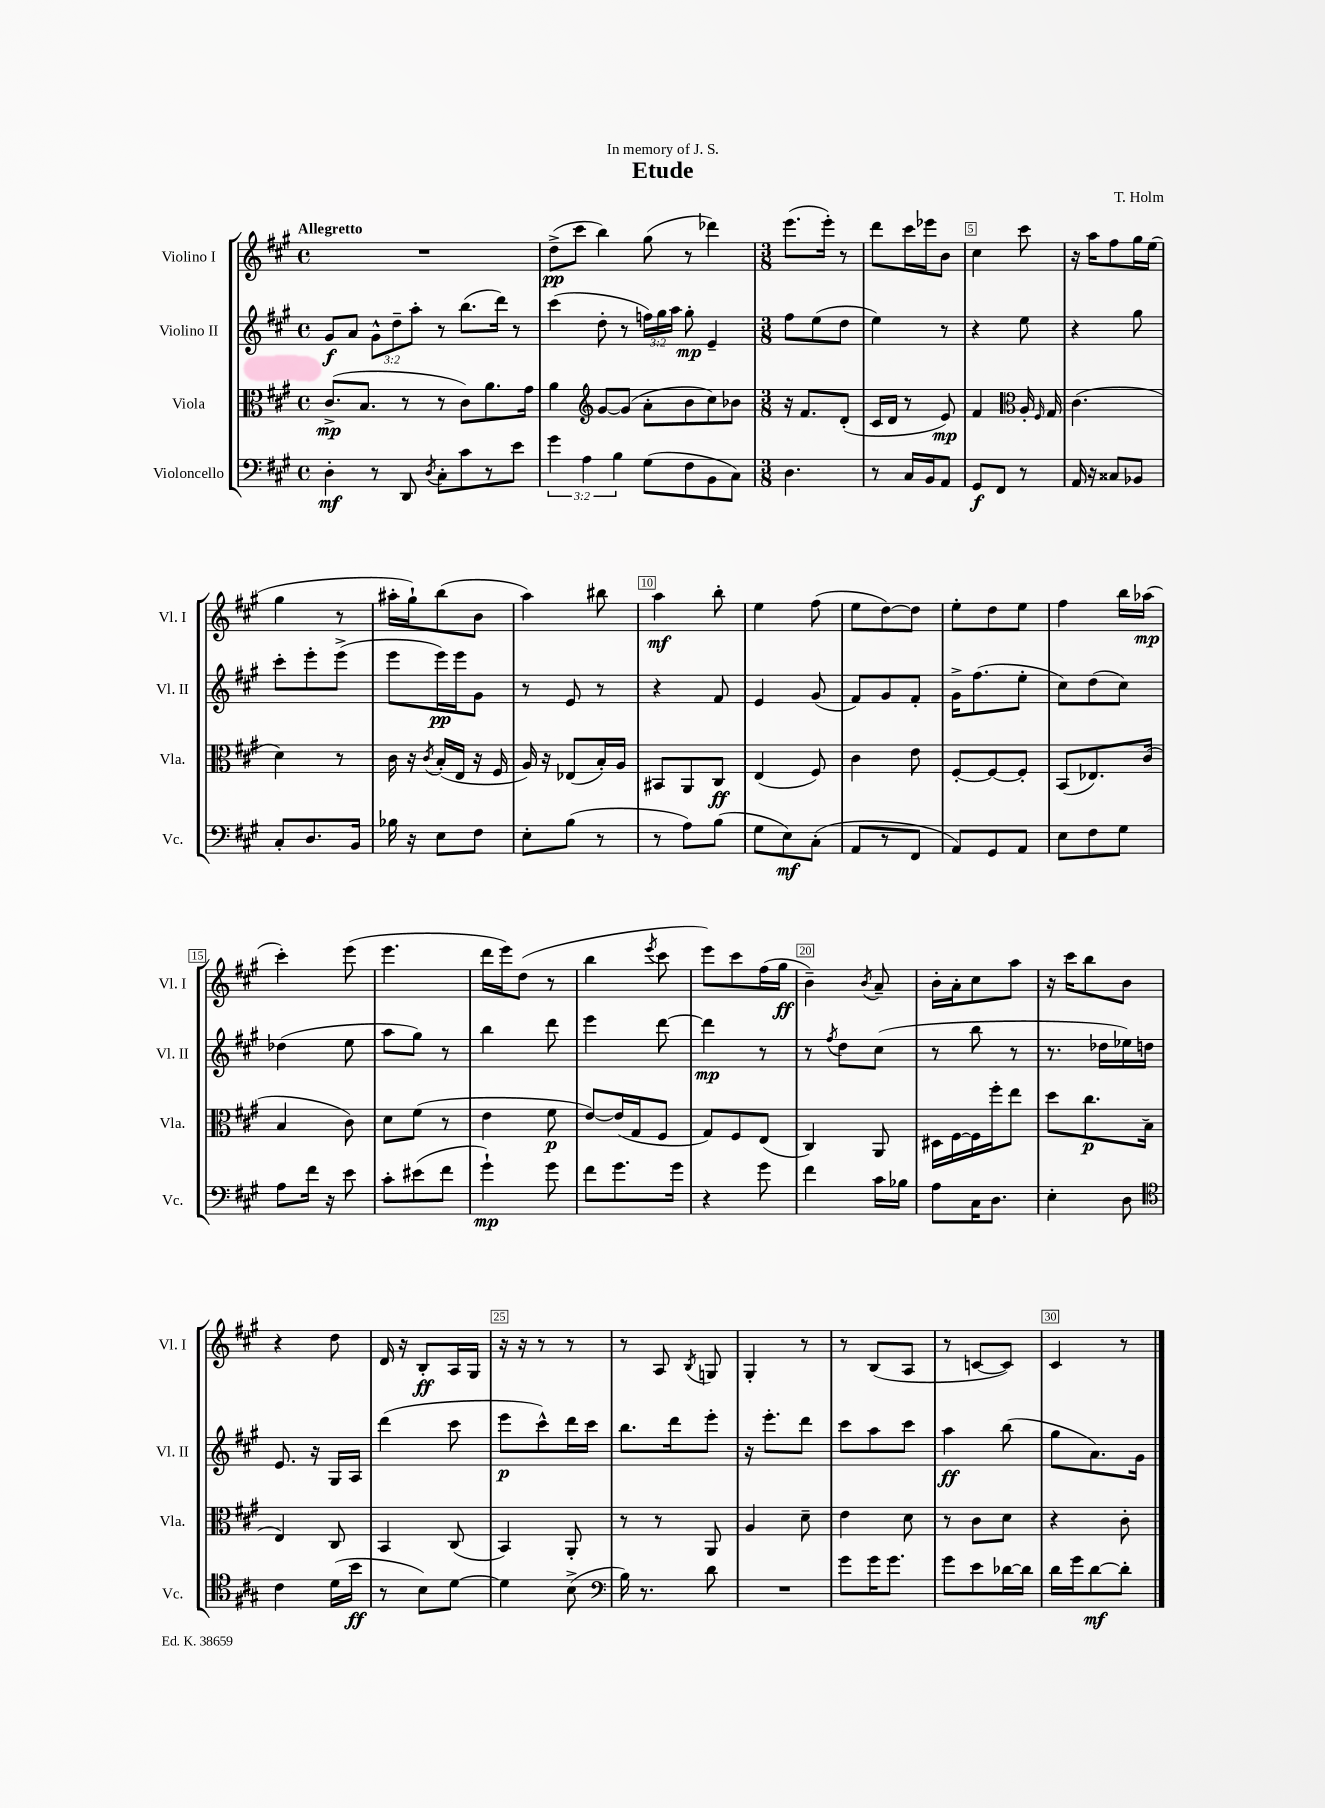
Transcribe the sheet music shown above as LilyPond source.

\header { title = "Etude" composer = "T. Holm" dedication = "In memory of J. S." }
<<
\new StaffGroup <<
\new Staff = "s0" \with { instrumentName = "Violino I" shortInstrumentName = "Vl. I" } {
    \clef treble \key a \major \defaultTimeSignature \time 4/4 \tempo "Allegretto"
    \autoBeamOff R1 |
    d''8[->\pp( cis'''8] b''4) gis''8( r8 des'''4) |
    \numericTimeSignature \time 3/8 e'''8.[( e'''16]-.) r8 |
    d'''8[ cis'''16 ees'''16 b'8] |
    cis''4 cis'''8 |
    r16 a''16[ fis''8 gis''16 e''16]( |
    gis''4 r8 |
    ais''16[-. gis''16-!) b''8( b'8] |
    a''4) bis''8 |
    a''4\mf b''8-. |
    e''4 fis''8( |
    e''8[ d''8~) d''8] |
    e''8[-. d''8 e''8] |
    fis''4 b''16[ aes''16]\mp( |
    cis'''4-.) e'''8( |
    e'''4. |
    d'''16[ e'''16) d''8]( r8 |
    b''4 \acciaccatura { e'''8 } cis'''8 |
    e'''8[) cis'''8 fis''16( gis''16]\ff |
    b'4--) \acciaccatura { b'8 } a'8-- |
    b'16[-. a'16-. cis''8 a''8] |
    r16 cis'''16[ b''8 b'8] |
    r4 d''8 |
    d'16 r16 b8[-.\ff a16 gis16] |
    r16 r16 r8 r8 |
    r8 a8 \acciaccatura { b8 } g8 |
    gis4-. r8 |
    r8 b8[( a8] |
    r8 c'8[~ c'8]) |
    cis'4 r8 \bar "|." |
}
\new Staff = "s1" \with { instrumentName = "Violino II" shortInstrumentName = "Vl. II" } {
    \clef treble \key a \major \defaultTimeSignature \time 4/4 \override Staff.TupletNumber.text = #tuplet-number::calc-fraction-text
    \autoBeamOff gis'8[\f a'8] \tuplet 3/2 { gis'8[-^ d''8-- a''8]-. } r8 b''8.[( d'''16]) r8 |
    cis'''4( d''8-. r8 \tuplet 3/2 { f''16[) gis''16 a''16] } gis''8-.\mp e'4-- |
    \numericTimeSignature \time 3/8 fis''8[ e''8( d''8] |
    e''4) r8 |
    r4 e''8 |
    r4 gis''8 |
    cis'''8[-. e'''8-. e'''8]->( |
    e'''8[ e'''16\pp) e'''16 gis'8] |
    r8 e'8 r8 |
    r4 fis'8 |
    e'4 gis'8( |
    fis'8[) gis'8 fis'8]-. |
    gis'16[-> fis''8.( e''8]-. |
    cis''8[) d''8( cis''8]) |
    des''4( e''8 |
    a''8[ gis''8]) r8 |
    b''4 d'''8 |
    e'''4 d'''8~ |
    d'''4\mp r8 |
    r8 \acciaccatura { fis''8 } d''8[ cis''8]( |
    r8 b''8 r8 |
    r8. des''16[ ees''16) d''16] |
    e'8. r16 gis16[ a16] |
    d'''4( cis'''8 |
    e'''8[\p cis'''8-^) d'''16 cis'''16] |
    b''8.[ d'''16 e'''8]-. |
    r16 e'''8.[-. d'''8] |
    cis'''8[ a''8 cis'''8] |
    a''4\ff b''8( |
    gis''8[ a'8.) gis'16] \bar "|." |
}
\new Staff = "s2" \with { instrumentName = "Viola" shortInstrumentName = "Vla." } {
    \clef alto \key a \major \defaultTimeSignature \time 4/4
    \autoBeamOff cis'8.[->\mp( b8.] r8 r8 cis'8[) a'8. gis'16] |
    a'4 \clef treble gis'8[~ gis'8]( a'8[-. b'8 cis''8) bes'8] |
    \numericTimeSignature \time 3/8 r16 fis'8.[ d'8]-.( |
    cis'16[ d'16] r8 e'8\mp) |
    fis'4 \clef alto a16-. \grace { fis16 } gis16 |
    cis'4.( |
    d'4) r8 |
    cis'16 r16 \acciaccatura { cis'8 } b16[-.( e16] r16 fis16 |
    a16) r16 ees8[( b16-.) a16] |
    bis,8[ a,8 cis8]\ff |
    e4( fis8) |
    cis'4 e'8 |
    fis8[~-. fis8~ fis8]-. |
    b,8[( ees8.) cis'16]( |
    b4 cis'8) |
    d'8[ fis'8]( r8 |
    e'4 fis'8\p |
    e'8[~) e'16( gis16 fis8] |
    gis8[) fis8 e8]( |
    cis4) a,8 |
    dis16[ fis16~ fis16 fis''16-. e''8] |
    d''8[ cis''8.\p b16]( |
    e4) cis8 |
    b,4 cis8( |
    b,4) a,8-. |
    r8 r8 a,8 |
    a4 d'8-- |
    e'4 d'8 |
    r8 cis'8[ d'8] |
    r4 cis'8-. \bar "|." |
}
\new Staff = "s3" \with { instrumentName = "Violoncello" shortInstrumentName = "Vc." } {
    \clef bass \key a \major \defaultTimeSignature \time 4/4 \override Staff.TupletNumber.text = #tuplet-number::calc-fraction-text
    \autoBeamOff d4-.\mf r8 d,8 \acciaccatura { d8 } cis8[-. cis'8 r8 e'8] |
    \tuplet 3/2 { gis'4 a4 b4 } gis8[( fis8 b,8 cis8]) |
    \numericTimeSignature \time 3/8 d4. |
    r8 cis16[ b,16 a,8] |
    gis,8[\f fis,8] r8 |
    a,16 r16 cisis8[ bes,8] |
    cis8[-. d8. b,16] |
    bes16 r16 e8[ fis8] |
    e8[-. b8]( r8 |
    r8 a8[) b8]( |
    gis8[ e8\mf) cis8]-.( |
    a,8[ r8 fis,8] |
    a,8[) gis,8 a,8] |
    e8[ fis8 gis8] |
    a8[ fis'16] r16 e'8 |
    cis'8[-. eis'8( fis'8] |
    gis'4-!\mp) gis'8 |
    fis'8[ gis'8. gis'16] |
    r4 gis'8 |
    fis'4 cis'16[ bes16] |
    a8[ cis16 d8.] |
    e4-. d8 |
    \clef tenor cis'4 d'16[( b'16]\ff |
    r8 b8[) d'8]~ |
    d'4 b8->( |
    \clef bass b16) r8. d'8 |
    R4. |
    gis'8[ gis'16 gis'8.] |
    gis'8[ e'8 des'16~ des'16] |
    d'16[ gis'16 d'8~\mf d'8]-. \bar "|." |
}
>>
>>
\layout { \context { \Score \override BarNumber.break-visibility = ##(#f #t #t) barNumberVisibility = #(every-nth-bar-number-visible 5) \override BarNumber.stencil = #(make-stencil-boxer 0.1 0.3 ly:text-interface::print) } }
